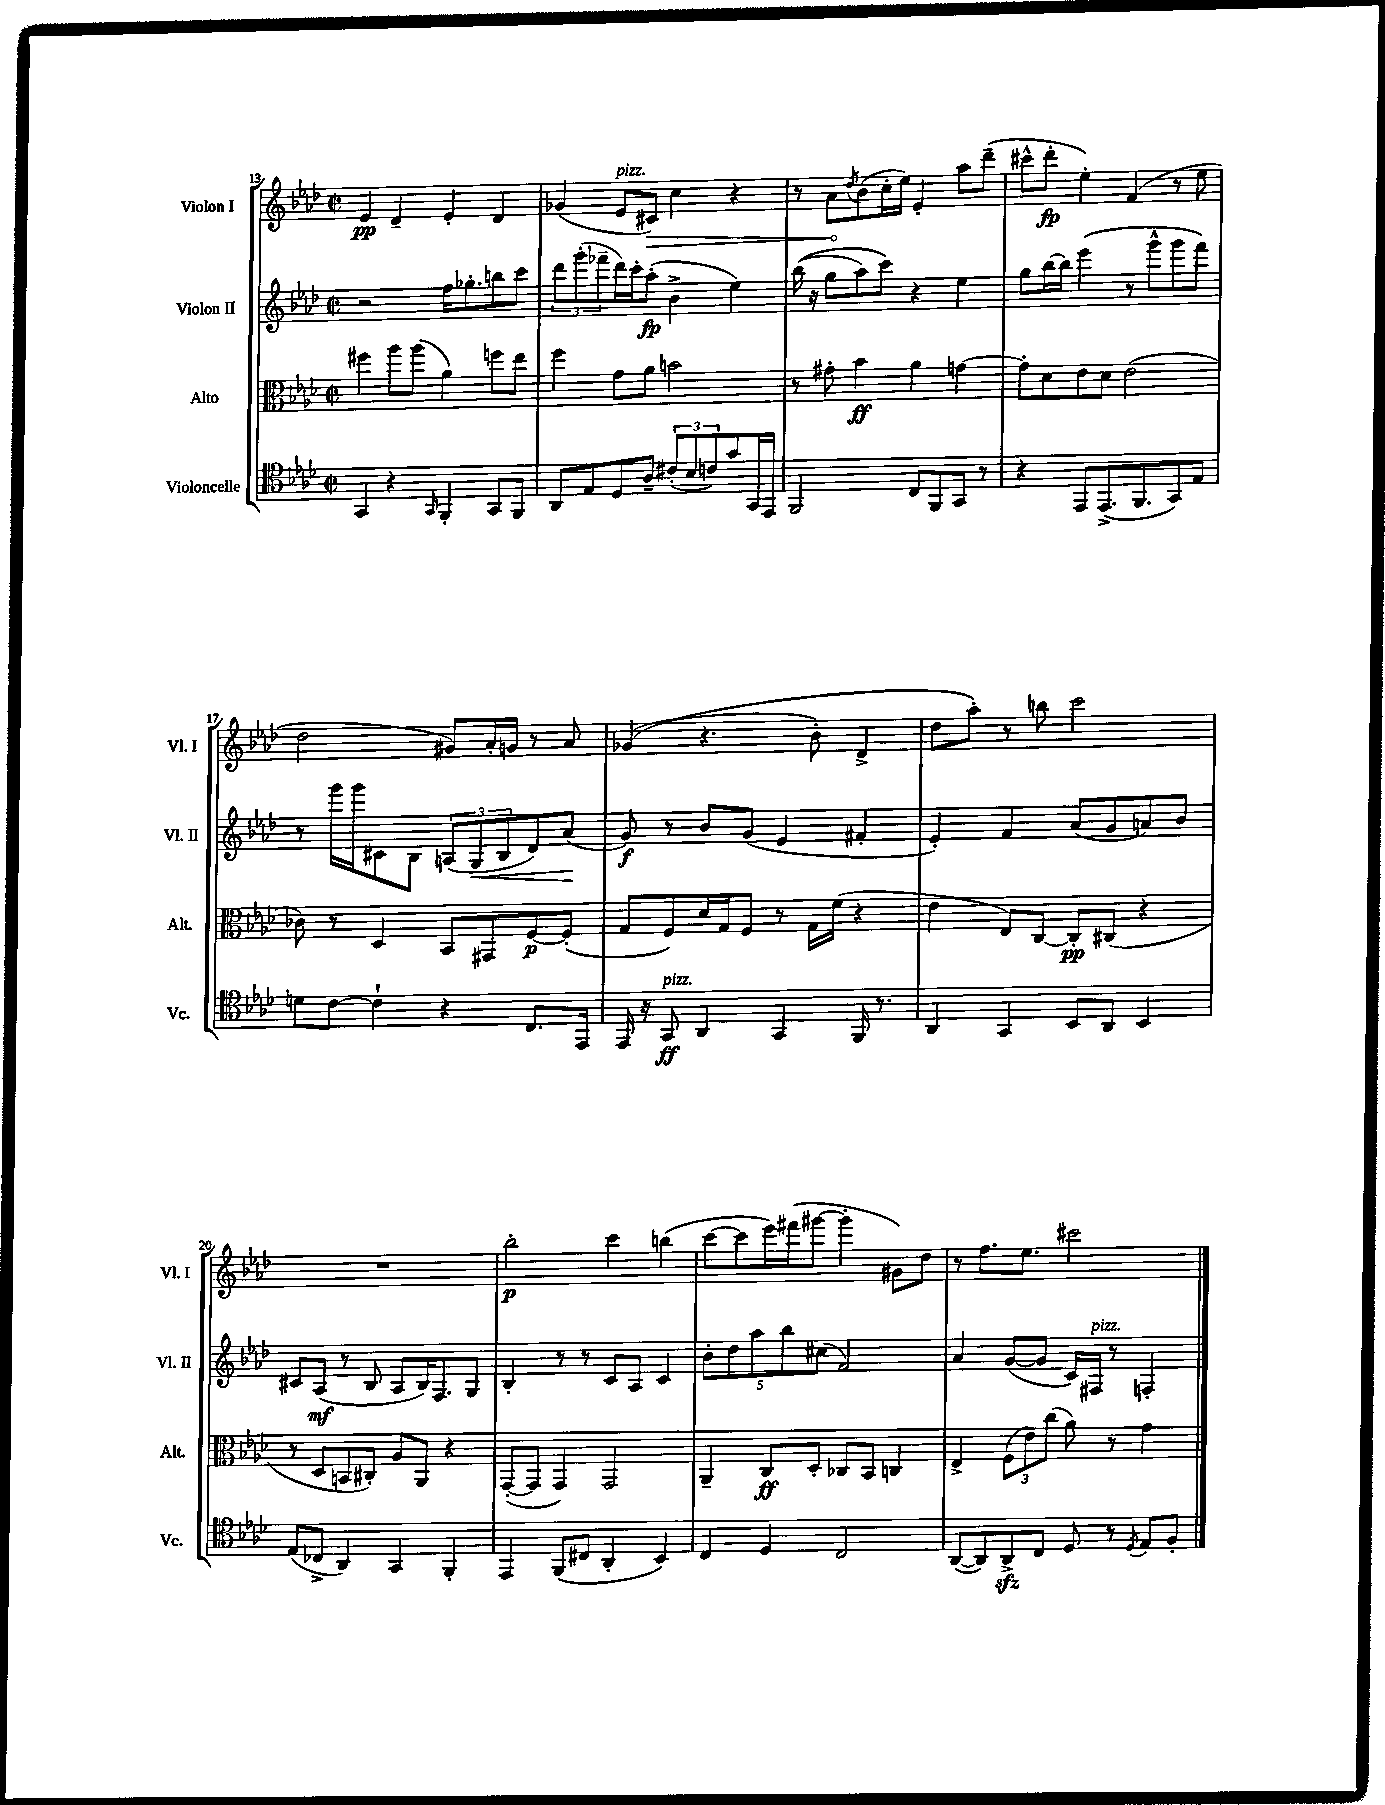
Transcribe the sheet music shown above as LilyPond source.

<<
\new StaffGroup <<
\new Staff = "s0" \with { instrumentName = "Violon I" shortInstrumentName = "Vl. I" } {
    \clef treble \key aes \major \defaultTimeSignature \time 2/2
    ees'4\pp des'4-- ees'4-. des'4 |
    ges'4( ees'8^\markup { \italic "pizz." } \once \override Hairpin.circled-tip = ##t cis'8\>) c''4 r4 |
    r8 aes'8\! \acciaccatura { des''8 } bes'8( c''16-. ees''16) ees'4-. aes''8 des'''8--( |
    cis'''8-^ des'''8-.\fp ees''4-.) f'4( r8 ees''8 |
    des''2 gis'8) aes'16-. g'16 r8 aes'8 |
    ges'4(\( r4. bes'8-.) des'4-> |
    des''8 aes''8-.\) r8 b''8 c'''2 |
    R1 |
    bes''2-.\p c'''4 b''4( |
    c'''8~ c'''8 ees'''16) fis'''16( gis'''8~ gis'''4-. gis'8) des''8 |
    r8 f''8. ees''8. cis'''2 \bar "|." |
}
\new Staff = "s1" \with { instrumentName = "Violon II" shortInstrumentName = "Vl. II" } {
    \clef treble \key aes \major \defaultTimeSignature \time 2/2
    r2 f''16 ges''8.-. b''8 c'''8 |
    \tuplet 3/2 { des'''8 g'''8-.( fes'''8-- } des'''16) c'''16-. aes''8-.\fp( bes'4-> ees''4) |
    bes''16(\( r16 g''8 aes''8) c'''8\) r4 ees''4 |
    g''8 bes''16~ bes''16 ees'''4( r8 g'''8-^ g'''8 f'''8) |
    r8 g'''16 g'''16 cis'8 bes8 \tuplet 3/2 { a8( g8\< bes8 } des'8) aes'8\!( |
    g'8\f) r8 bes'8 g'8( ees'4 fis'4-. |
    ees'4-.) f'4 aes'8( g'8 a'8) bes'8 |
    cis'8 aes8\mf( r8 bes8 aes8 bes16) f8. g8 |
    bes4-. r8 r8 c'8 aes8 c'4 |
    \tuplet 5/4 { bes'8-. des''8 aes''8 bes''8 cis''8( } f'2) |
    aes'4 g'8~( g'8 c'16) fis16^\markup { \italic "pizz." } r8 f4-. \bar "|." |
}
\new Staff = "s2" \with { instrumentName = "Alto" shortInstrumentName = "Alt." } {
    \clef alto \key aes \major \defaultTimeSignature \time 2/2
    fis''4 aes''8 aes''8( aes'4) f''8 ees''8 |
    f''4 g'8 aes'8 b'2 |
    r8 gis'8-. bes'4\ff aes'4 g'4~ |
    g'8-. des'8 ees'8 des'8 ees'2( |
    ces'8) r8 des4 bes,8 gis,8 f8~\p f8-.( |
    g8 f8) des'16 g16 f8 r8 g16 f'16( r4 |
    ees'4 ees8) c8~ c8-.\pp cis8( r4 |
    r8 des8 b,8 cis8-.) aes8 aes,8 r4 |
    g,8~-.( g,8 g,4) g,2 |
    aes,4-- c8\ff des8-. ces8 bes,8 c4 |
    ees4-> \tuplet 3/2 { f8( ees'8) c''8( } aes'8) r8 g'4 \bar "|." |
}
\new Staff = "s3" \with { instrumentName = "Violoncelle" shortInstrumentName = "Vc." } {
    \clef tenor \key aes \major \defaultTimeSignature \time 2/2
    g,4 r4 \grace { g,16 } f,4-. g,8 f,8 |
    aes,8 ees8 des8 aes8-- \tuplet 3/2 { cis'8-.( bes8 c'8) } g'8 g,16 ees,16 |
    f,2 c8 f,8 g,8 r8 |
    r4 ees,8 ees,8.->( f,8. g,8) ees8 |
    d'8 c'8~ c'4-! r4 c8. ees,16 |
    ees,16 r16 g,8\ff^\markup { \italic "pizz." } aes,4 g,4 f,16 r8. |
    aes,4 g,4 bes,8 aes,8 bes,4 |
    ees8( ces8-> aes,4) g,4 f,4-. |
    ees,4 f,8( cis8 aes,4-. bes,4) |
    c4 des4 c2 |
    aes,8~( aes,8) aes,8->\sfz c8 des8 r8 \acciaccatura { des8 } ees8 f8-. \bar "|." |
}
>>
>>
\layout { \context { \Score currentBarNumber = #13 } }
